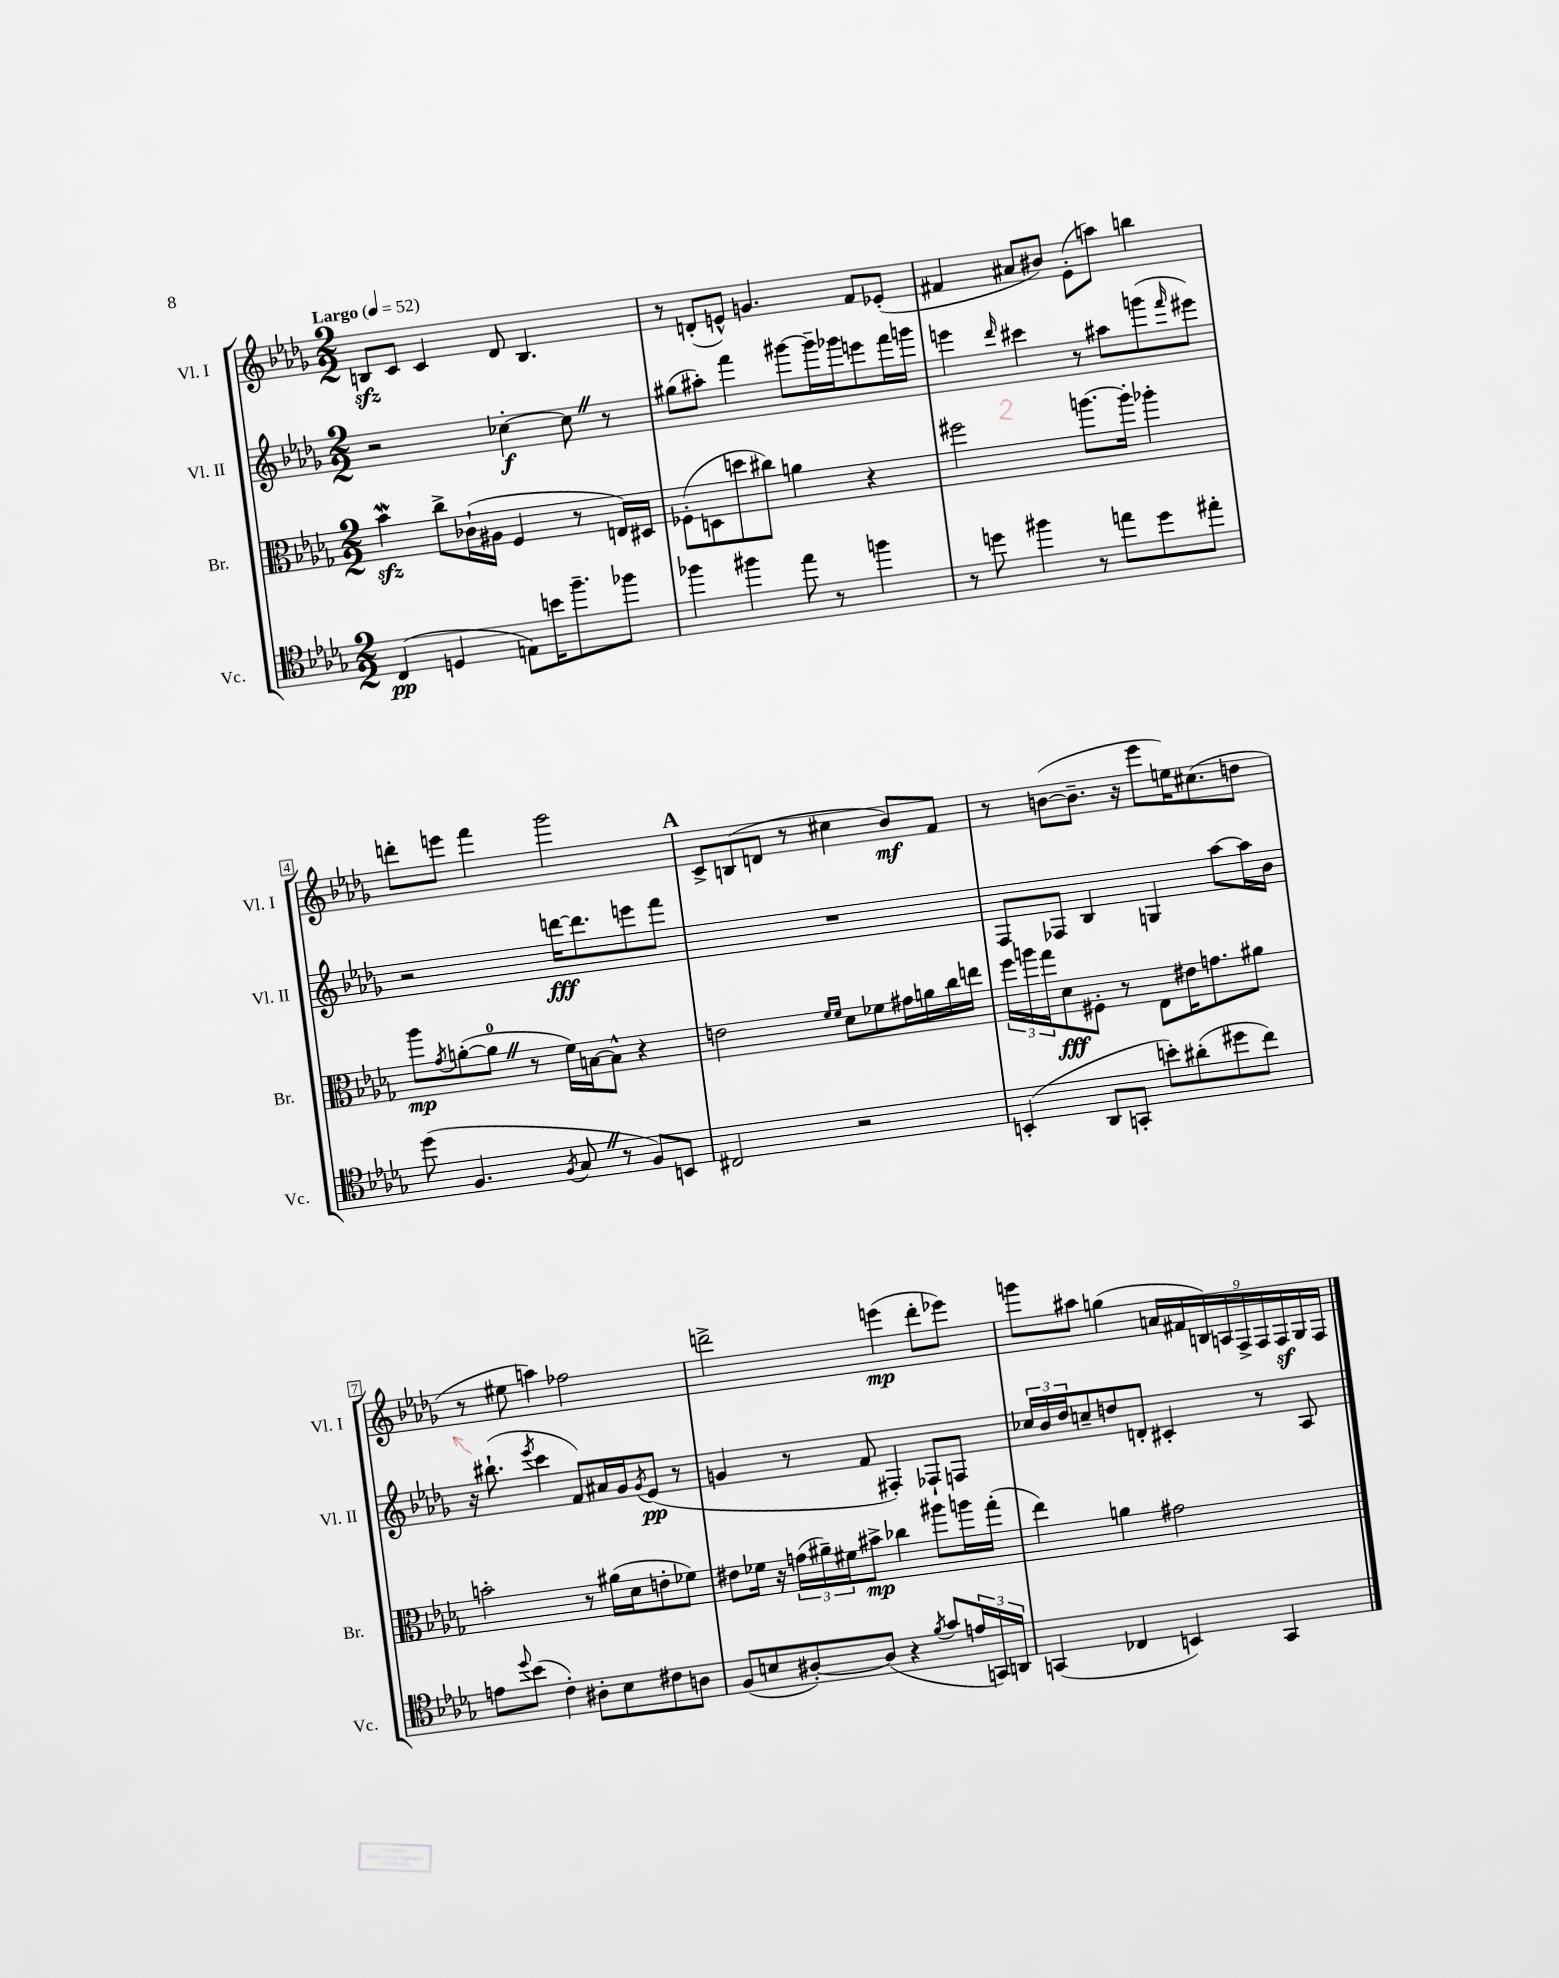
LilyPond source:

<<
\new StaffGroup <<
\new Staff = "s0" \with { instrumentName = "Vl. I" shortInstrumentName = "Vl. I" } {
    \clef treble \key des \major \numericTimeSignature \time 2/2 \tempo "Largo" 4 = 52
    b8\sfz c'8 c'4 des'8 b4. |
    r8 d'8-.( e'8-^) g'4. f'8 ees'8-.( |
    fis'4 ais'8 bis'8) ees'8-.( a''8) b''4 |
    d'''8-. e'''8 f'''4 ges'''2 |
    \mark \markup { \bold "A" } c'8-> b8( d'8 r8 cis''4 bes'8\mf) f'8 |
    r8 b'8~( b'8.-- r16 ees'''8 e''16) cis''8.( d''8 |
    r8 eis''8 a''4) fes''2 |
    d'''2-> e'''4\mp( d'''8-. ees'''8) |
    g'''8 ais''8 g''4( \tuplet 9/8 { a'16 fis'16 b16) a16 f16-> f16 f16\sf ges16 f16 } \bar "|." |
}
\new Staff = "s1" \with { instrumentName = "Vl. II" shortInstrumentName = "Vl. II" } {
    \clef treble \key des \major \numericTimeSignature \time 2/2
    r2 ces''4~-.\f ces''8 \once \override BreathingSign.text = \markup { \musicglyph "scripts.caesura.straight" } \breathe r8 |
    gis''8( ais''8-.) f'''4 gis'''8~ gis'''16-- ges'''16 e'''8 f'''16 g'''16 |
    e'''4 \grace { des'''16 } cis'''4 r8 ais''8 g'''8( \grace { f'''16 } eis'''8) |
    r2 d'''16~\fff d'''8. e'''8 f'''8 |
    \mark \markup { \bold "A" } R1 |
    f8 fes8 bes4 g4 aes''8~ aes''16 bes'16 |
    r16 bis''8.-!( \acciaccatura { ees'''8 } c'''4 f'8) ais'16 ges'16 \acciaccatura { ges'8 } ees'8\pp( r8 |
    g'4 r8 f'8 fis4-.) fes8-! f8 |
    \tuplet 3/2 { ces''16 bes'16 des''16 } c''8-- d''8 d'8-. cis'4-. r8 aes8 \bar "|." |
}
\new Staff = "s2" \with { instrumentName = "Br." shortInstrumentName = "Br." } {
    \clef alto \key des \major \numericTimeSignature \time 2/2
    bes'4\mordent\sfz c''8-> ces'16-!( ais16 f4 r8 e16) dis16 |
    fes8-.( d8 d''8 cis''8) a'4 r4 |
    fis''2 a''8.~ a''16-. aes''4-. |
    aes''8\mp \acciaccatura { ges'8 } a'8~-.( a'8-0 \once \override BreathingSign.text = \markup { \musicglyph "scripts.caesura.straight" } \breathe r8 f'16) b16~ b8-^ r4 |
    \mark \markup { \bold "A" } e'2 \grace { f'16 f'16 } des'8 fes'8 gis'16 a'16 c''16 e''16 |
    \tuplet 3/2 { f''16 a''16 ges''16 } des'8\fff fis8-. r8 ees8 eis'16 g'8. ais'8 |
    b'2-. r8 ais'16( des'16 e'8-. fes'8) |
    eis'8 fes'16 r16 \tuplet 3/2 { g'16( ais'16--) fis'16 } bis'8->\mp ces''4 ais''8 a''16 ges''16-.( |
    ees''4) a'4 gis'2 \bar "|." |
}
\new Staff = "s3" \with { instrumentName = "Vc." shortInstrumentName = "Vc." } {
    \clef tenor \key des \major \numericTimeSignature \time 2/2
    c4\pp( d4 e8) b'16 f''8.-- fes''8 |
    fes''4 fis''4 ees''8 r8 f''4 |
    r8 d''8 fis''4 r8 e''8 d''8 eis''8-. |
    des''8( f4. \acciaccatura { f8 } ges8 \once \override BreathingSign.text = \markup { \musicglyph "scripts.caesura.straight" } \breathe r8 f8) b,8 |
    \mark \markup { \bold "A" } cis2 r2 |
    b,4-.( aes,8 g,8-. b'8-.) ais'8-.( dis''8 c''8) |
    e'8 \appoggiatura { des''8 } bes'8( c'4-.) ais8-. bes8 cis'8 a8 |
    f8( b8 ais8~-.) ais8( r4 \acciaccatura { f'8 } ges'8 \tuplet 3/2 { e'16 g,16) a,16 } |
    g,4( ces4 b,4) g,4 \bar "|." |
}
>>
>>
\layout { \context { \Score \override BarNumber.stencil = #(make-stencil-boxer 0.1 0.3 ly:text-interface::print) } }
